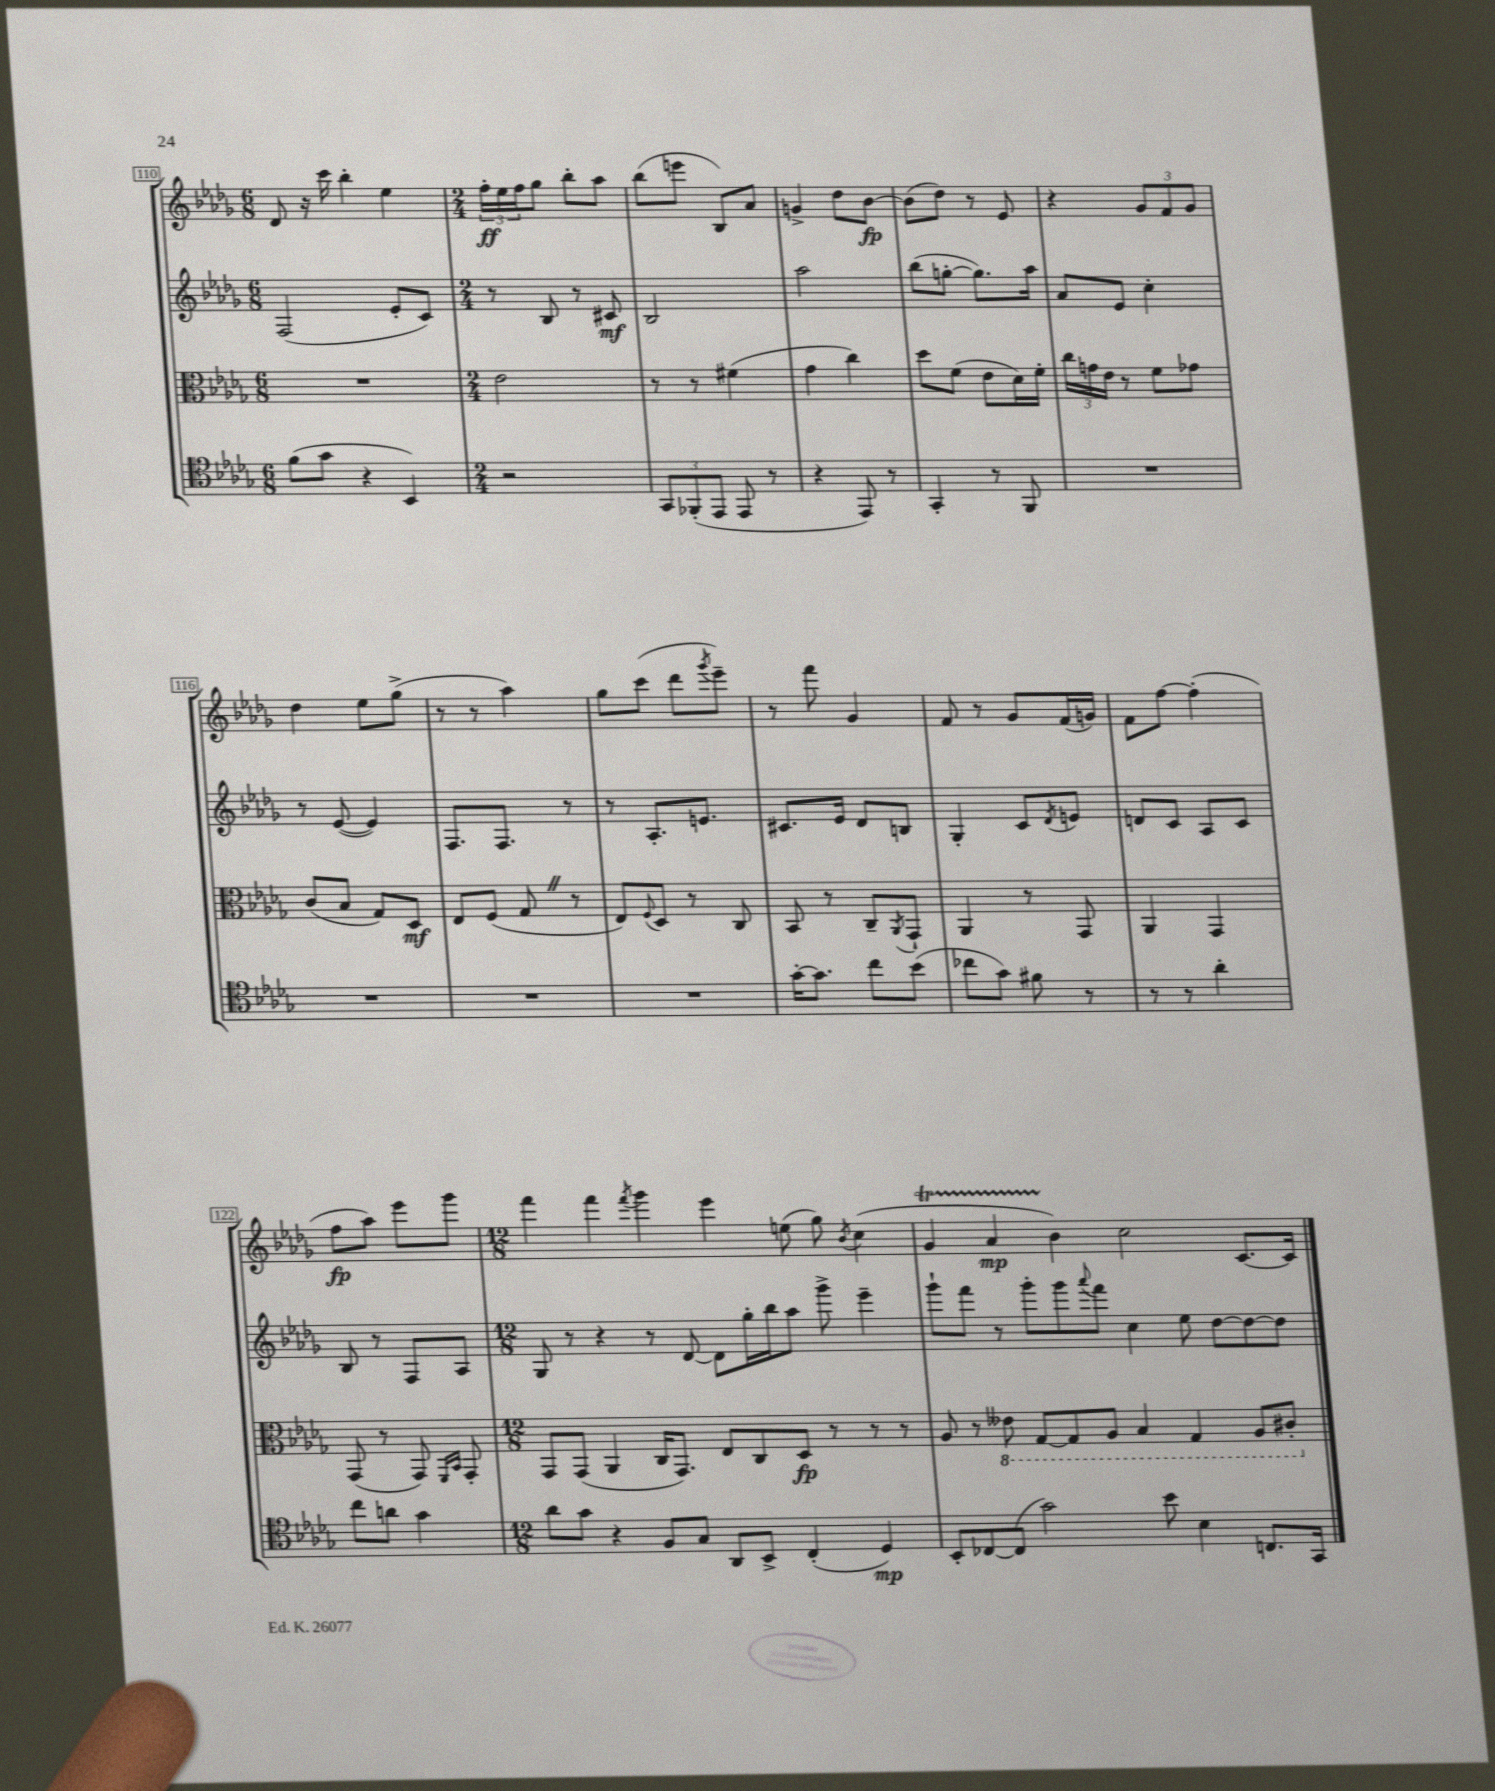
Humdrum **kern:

**kern	**dynam	**kern	**dynam	**kern	**dynam	**kern	**dynam
*part4	*part4	*part3	*part3	*part2	*part2	*part1	*part1
*staff4	*staff4	*staff3	*staff3	*staff2	*staff2	*staff1	*staff1
*clefC4	*	*clefC3	*	*clefG2	*	*clefG2	*
*k[b-e-a-d-g-]	*	*k[b-e-a-d-g-]	*	*k[b-e-a-d-g-]	*	*k[b-e-a-d-g-]	*
*M6/8	*	*M6/8	*	*M6/8	*	*M6/8	*
=110	=110	=110	=110	=110	=110	=110	=110
(8f\L	.	2.r	.	(2F/	.	8d-/	.
8g-\J	.	.	.	.	.	16r	.
.	.	.	.	.	.	16ccc\	.
4r	.	.	.	.	.	4bb-'\	.
4BB-/)	.	.	.	8e-'/L	.	4ee-\	.
.	.	.	.	8c/J)	.	.	.
=111	=111	=111	=111	=111	=111	=111	=111
*M2/4	*	*M2/4	*	*M2/4	*	*M2/4	*
2r	.	2e-\	.	8r	.	24ff'\LL	ff
.	.	.	.	.	.	24ee-\	.
.	.	.	.	.	.	24ff\J	.
.	.	.	.	8B-/	.	8gg-\J	.
.	.	.	.	8r	.	8bb-'\L	.
.	.	.	.	8c#X/	mf	8aa-\J	.
=112	=112	=112	=112	=112	=112	=112	=112
12GG-/L	.	8r	.	2B-/	.	(8bb-\L	.
(12FF-X'/	.	.	.	.	.	.	.
.	.	8r	.	.	.	8eeen\J	.
12EE-/J	.	.	.	.	.	.	.
8EE-/	.	(4f#X\	.	.	.	8B-/L)	.
8r	.	.	.	.	.	8a-/J	.
=113	=113	=113	=113	=113	=113	=113	=113
4r	.	4g-\	.	2aa-\	.	4gn^/	.
8EE-/)	.	4cc\)	.	.	.	8dd-\L	.
8r	.	.	.	.	.	[8b-\J	fp
=114	=114	=114	=114	=114	=114	=114	=114
4GG-'/	.	8dd-\L	.	(8bb-\L	.	(8b-\L]	.
.	.	(8f\J	.	[8ggn'\J	.	8dd-\J)	.
8r	.	8e-\L	.	8.gg\L])	.	8r	.
8FF/	.	16d-\L)	.	.	.	8e-/	.
.	.	16f'\JJ	.	16aa-\Jk	.	.	.
=115	=115	=115	=115	=115	=115	=115	=115
2r	.	24cc\LL	.	8a-/L	.	4r	.
.	.	24gn\	.	.	.	.	.
.	.	24e-\JJ	.	.	.	.	.
.	.	8r	.	8e-/J	.	.	.
.	.	8f\L	.	4cc'\	.	12g-/L	.
.	.	.	.	.	.	12f/	.
.	.	8g-X\J	.	.	.	.	.
.	.	.	.	.	.	12g-/J	.
!!LO:LB:g=z
=116	=116	=116	=116	=116	=116	=116	=116
2r	.	(8c/L	.	8r	.	4dd-\	.
.	.	8B-/J	.	([8e-/	.	.	.
.	.	8G-/L)	.	4e-/])	.	8ee-\L	.
.	.	8D-/J	mf	.	.	(8gg-^\J	.
=117	=117	=117	=117	=117	=117	=117	=117
2r	.	8E-/L	.	8.F/L	.	8r	.
.	.	(8F/J	.	.	.	8r	.
.	.	.	.	8.F/J	.	.	.
.	.	8G-Z/	.	.	.	4aa-\)	.
.	.	8r	.	8r	.	.	.
=118	=118	=118	=118	=118	=118	=118	=118
2r	.	8E-/L)	.	8r	.	8gg-\L	.
.	.	8qqF/	.	.	.	.	.
.	.	8D-/J	.	8.A-'/L	.	(8ccc\J	.
.	.	8r	.	.	.	8ddd-\L	.
.	.	.	.	8.en/J	.	.	.
.	.	.	.	.	.	8qggg-/	.
.	.	8C/	.	.	.	8eee-~\J)	.
=119	=119	=119	=119	=119	=119	=119	=119
[16g-'\KL	.	8BB-/	.	8.c#X/L	.	8r	.
8.g-\J]	.	.	.	.	.	.	.
.	.	8r	.	.	.	8fff\	.
.	.	.	.	16e-/Jk	.	.	.
8cc\L	.	8C~/L	.	8d-/L	.	4g-/	.
.	.	8qAA-/	.	.	.	.	.
(8b-\J	.	8GG-`/J	.	8Bn/J	.	.	.
=120	=120	=120	=120	=120	=120	=120	=120
8cc-X\L	.	4AA-/	.	4G-'/	.	8f/	.
8g-\J)	.	.	.	.	.	8r	.
8f#X\	.	8r	.	8c/L	.	8g-/L	.
.	.	.	.	8qd-/	.	.	.
8r	.	8GG-/	.	8en/J	.	(16f/L	.
.	.	.	.	.	.	16gn/JJ)	.
=121	=121	=121	=121	=121	=121	=121	=121
8r	.	4AA-/	.	8dn/L	.	8f\L	.
8r	.	.	.	8c/J	.	[8ff\J	.
4a-'\	.	4GG-/	.	8A-/L	.	(4ff'\]	.
.	.	.	.	8c/J	.	.	.
!!LO:LB:g=z
=122	=122	=122	=122	=122	=122	=122	=122
8cc\L	.	(8GG-/	.	8B-/	.	8ff\L	fp
8an\J	.	8r	.	8r	.	8aa-\J)	.
4g-\	.	8GG-/)	.	8F/L	.	8eee-\L	.
.	.	16qqFF/LL	.	.	.	.	.
.	.	16qqBB-/JJ	.	.	.	.	.
.	.	8GG-'/	.	8A-/J	.	8ggg-\J	.
=123	=123	=123	=123	=123	=123	=123	=123
*M12/8	*	*M12/8	*	*M12/8	*	*M12/8	*
8a-\L	.	8GG-/L	.	8G-/	.	4fff\	.
8g-\J	.	(8GG-/J	.	8r	.	.	.
4r	.	4AA-/	.	4r	.	4fff\	.
.	.	.	.	.	.	8qfff/	.
8F/L	.	16C/KL	.	8r	.	4ggg-\	.
.	.	8.GG-/J)	.	.	.	.	.
8G-/J	.	.	.	[8d-/	.	.	.
8AA-/L	.	8E-/L	.	8d-\L]	.	4eee-\	.
8BB-^/J	.	8C/	.	16gg-'\L	.	.	.
.	.	.	.	16bb-\J	.	.	.
(4C'/	.	8D-/J	fp	8aa-\J	.	(8een\	.
.	.	8r	.	8ggg-^\	.	8gg-\)	.
.	.	.	.	.	.	8qb-/	.
4D-/)	mp	8r	.	4eee-~\	.	(4cc\	.
.	.	8r	.	.	.	.	.
=124	=124	=124	=124	=124	=124	=124	=124
8BB-'/L	.	8A-/	.	8ggg-`\L	.	4g-T/	.
[8C-X/	.	8r	.	8fff\J	.	.	.
*	*	*8ba	*	*	*	*	*
(8C-/J]	.	8E--X\	.	8r	.	4a-TTT/	mp
2g-\)	.	[8GG-/L	.	8ggg-'\L	.	.	.
.	.	8GG-/]	.	8ggg-\	.	4b-\)	.
.	.	.	.	8qqaaa-/	.	.	.
.	.	8AA-/J	.	8fff\J	.	.	.
.	.	4BB-/	.	4cc\	.	2cc\	.
8b-\	.	.	.	.	.	.	.
4B-\	.	4GG-/	.	8ee-\	.	.	.
.	.	.	.	[8dd-\L	.	.	.
8.Cn/L	.	8AA-/L	.	8dd-\_	.	[8.c/L	.
.	.	8C#X'/J	.	8dd-\J]	.	.	.
16GG-/Jk	.	.	.	.	.	16c/Jk]	.
*	*	*X8ba	*	*	*	*	*
==	==	==	==	==	==	==	==
*-	*-	*-	*-	*-	*-	*-	*-
